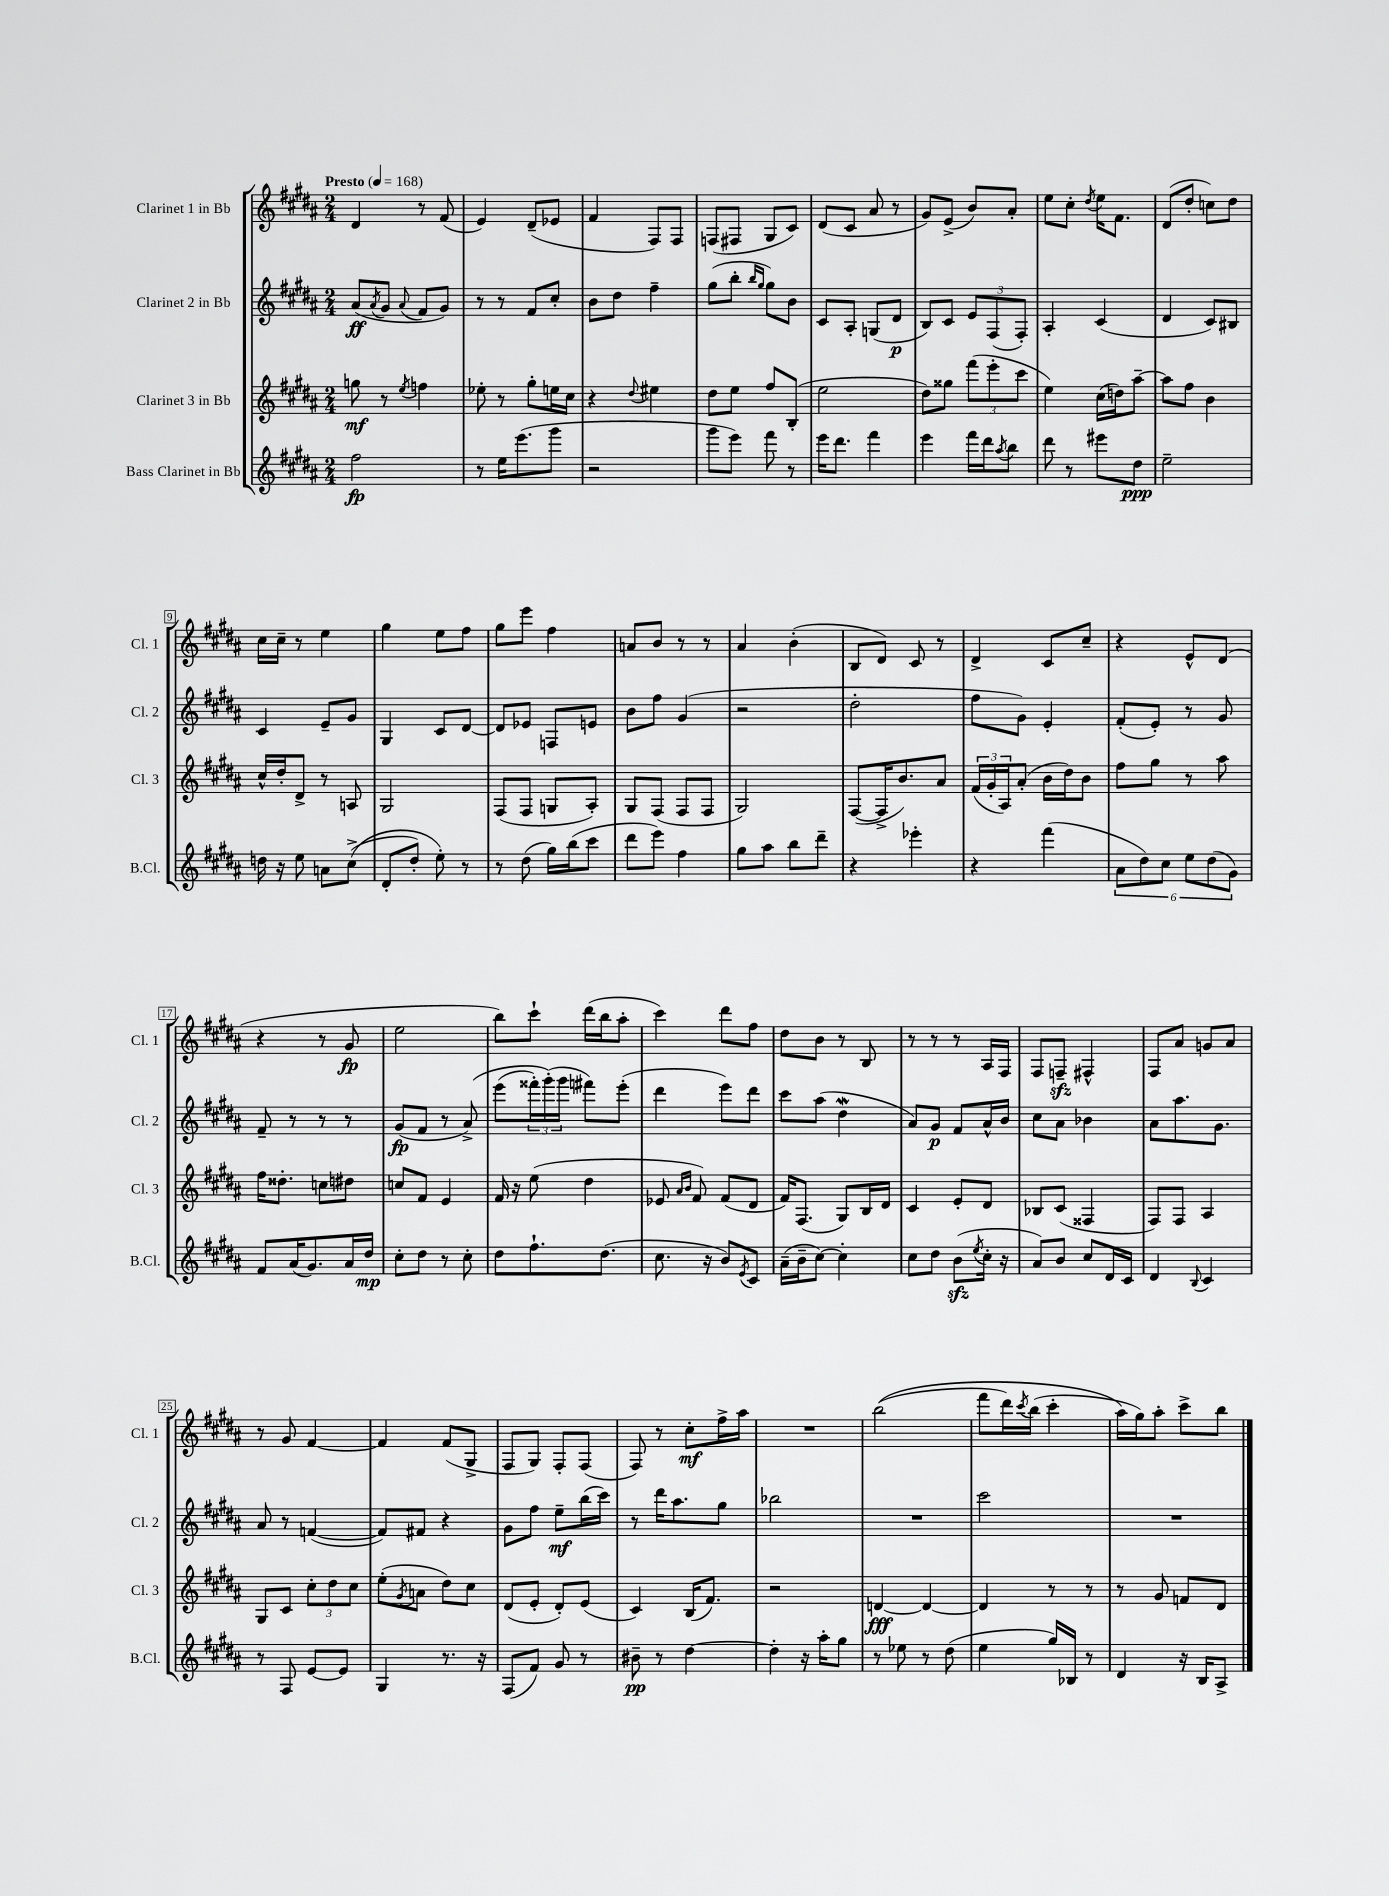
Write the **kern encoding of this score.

**kern	**kern	**kern	**kern
*staff4	*staff3	*staff2	*staff1
*clefG2	*clefG2	*clefG2	*clefG2
*k[f#c#g#d#a#]	*k[f#c#g#d#a#]	*k[f#c#g#d#a#]	*k[f#c#g#d#a#]
*M2/4	*M2/4	*M2/4	*M2/4
*MM168	*MM168	*MM168	*MM168
2ff#	8gg	(8a#	4d#
.	.	8qa#	.
.	8r	8g#	.
.	8qee	8qqa#	.
.	4ff	8f#	8r
.	.	8g#)	(8f#
=	=	=	=
8r	8ee-'	8r	4e)
16ee	8r	8r	.
(8.eee	.	.	.
.	8gg#'	8f#	(8d#~
8ggg#	16ee	8cc#'	8e-
.	16cc#	.	.
=	=	=	=
2r	4r	8b	4f#
.	.	8dd#	.
.	8qqdd#	.	.
.	4ee#	4ff#~	8F#)
.	.	.	8F#
=	=	=	=
8ggg#	8dd#	(8gg#	(8F
8eee)	8ee	8bb'	8F#
.	.	16qqbb	.
.	.	16qqgg#	.
8fff#	8ff#	8gg#)	8G#
8r	(8B'	8b	8c#)
=	=	=	=
16eee	2ee	8c#	(8d#
8.ddd#	.	.	.
.	.	8A#'	8c#
4fff#	.	(8G	8a#
.	.	8d#	8r
=	=	=	=
4eee	8dd#)	8B)	8g#)
.	8gg##	8c#	(8e^
16fff#	(12fff#	12e	8b)
16ddd#	.	.	.
.	12eee'	(12F#	.
8qaa#	.	.	.
8bb	.	.	8a#'
.	12ccc#	12F#')	.
=	=	=	=
8ddd#	4ee)	4A#'	8ee
8r	.	.	8cc#'
.	.	.	8qdd#
8eee#	(16cc#	(4c#	16ee
.	16dd)	.	8.f#
8dd#	[8aa#~	.	.
=	=	=	=
2ee~	8aa#]	4d#	(8d#
.	8ff#	.	8dd#'
.	4b	8c#)	8cc)
.	.	8B#	8dd#
=	=	=	=
16dd	16cc#^^	4c#	16cc#
16r	16dd#'	.	16cc#~
8ee	8d#^	.	8r
8a	8r	8e~	4ee
&((8cc#^	8A	8g#	.
=	=	=	=
8d#'	2G#	4G#	4gg#
8dd#')	.	.	.
8ee'&)	.	8c#	8ee
8r	.	[8d#	8ff#
=	=	=	=
8r	(8F#	8d#]	8gg#
(8dd#	8F#	8e-	8eee
16gg#)	8G	8F	4ff#
(16bb	.	.	.
8ccc#	8A#')	8e	.
=	=	=	=
8ddd#	8G#	8b	8a
8eee)	(8F#	8ff#	8b
4ff#	8F#	(4g#	8r
.	8F#	.	8r
=	=	=	=
8gg#	2G#)	2r	4a#
8aa#	.	.	.
8bb	.	.	(4b'
8ddd#~	.	.	.
=	=	=	=
4r	([8F#	2dd#'	8B
.	16F#^]	.	8d#)
.	8.b)	.	.
4eee-'	.	.	8c#
.	8a#	.	8r
=	=	=	=
4r	(24f#	8ff#	4d#^
.	24g#'	.	.
.	24A#)	.	.
.	(8a#'	8g#)	.
(4fff#	16b	4e'	8c#
.	16dd#)	.	.
.	8b	.	8cc#~
=	=	=	=
12a#	8ff#	(8f#'	4r
12dd#)	.	.	.
.	8gg#	8e')	.
12cc#	.	.	.
12ee	8r	8r	8e^^
(12dd#	.	.	.
.	8aa#	8g#	(8d#
12g#)	.	.	.
=	=	=	=
8f#	16ff#	8f#~	4r
.	8.dd##'	.	.
(16a#	.	8r	.
8.g#)	.	.	.
.	8cc	8r	8r
16a#	8dd#	8r	8g#
16dd#	.	.	.
=	=	=	=
8cc#'	8cc	(8g#	2ee
8dd#	8f#	8f#	.
8r	4e	8r	.
8cc#'	.	&(8a#^)	.
=	=	=	=
8dd#	16f#	(8eee	8bb)
.	16r	.	.
8.ff#`	(8ee	24fff##')	8ccc#`
.	.	(24ggg#'&)	.
.	.	24ggg#	.
.	4dd#	8fff#)	(16ddd#
(8.dd#	.	.	16bb
.	.	(8eee'	8aa#'
=	=	=	=
8.cc#	8e-	4ddd#	4ccc#)
.	16qqa#	.	.
.	16qqb	.	.
.	8f#)	.	.
16r	.	.	.
8b)	(8f#	8eee)	8ddd#
8qe	.	.	.
8c#	8d#	8ddd#	8ff#
=	=	=	=
(16a#~	16f#)	8ccc#	8dd#
16b~	(8.F#	.	.
[8cc#)	.	(8aa#	8b
4cc#']	8G#)	4dd#	8r
.	16B	.	8B
.	16d#	.	.
=	=	=	=
8cc#	4c#	8a#)	8r
8dd#	.	8g#	8r
(8b	8e'	8f#	8r
8qee	.	.	.
16cc#'	8d#	16a#^^	16A#
16r	.	16b	16F#
=	=	=	=
8a#)	8B-	8cc#	8F#
8b	(8c#	8a#	8F~
8cc#	4F##	4b-	4F#^^
16d#	.	.	.
16c#	.	.	.
=	=	=	=
4d#	8F#)	8a#	8F#
.	8F#	8.aa#	8a#
8qqB	.	.	.
4c#	4A#	.	8g
.	.	8.g#	.
.	.	.	8a#
=	=	=	=
8r	8G#	8a#	8r
8F#	8c#	8r	8g#
[8e	12cc#'	([4f	[4f#
.	12dd#	.	.
8e]	.	.	.
.	12cc#	.	.
=	=	=	=
4G#	(8ee'	8f])	4f#]
.	8qg#	.	.
.	8a	8f#	.
8.r	8dd#)	4r	(8f#
.	8cc#	.	8G#^
16r	.	.	.
=	=	=	=
(8F#	(8d#	8g#	8F#
8f#)	8e'	8ff#	8G#)
8g#	8d#')	8ee~	8F#'
8r	(8e	(16bb	(8F#
.	.	16ccc#)	.
=	=	=	=
8b#~	4c#)	8r	8F#)
8r	.	16ddd#	8r
.	.	8.aa#	.
[4dd#	(16B	.	8cc#'
.	8.f#)	.	.
.	.	8gg#	16ff#^
.	.	.	16aa#
=	=	=	=
4dd#']	2r	2bb-	2r
16r	.	.	.
16aa#'	.	.	.
8gg#	.	.	.
=	=	=	=
8r	[4d	2r	&((2bb
8ee-	.	.	.
8r	4d_	.	.
(8dd#	.	.	.
=	=	=	=
4ee	4d]	2ccc#	8fff#
.	.	.	16ddd#)
.	.	.	8qccc#
.	.	.	(16bb
16gg#)	8r	.	4ccc#'
16B-	.	.	.
8r	8r	.	.
=	=	=	=
4d#	8r	2r	16aa#&)
.	.	.	16gg#)
.	8g#	.	8aa#'
16r	8f	.	8ccc#^
16B	.	.	.
8A#^	8d#	.	8bb
==	==	==	==
*-	*-	*-	*-
